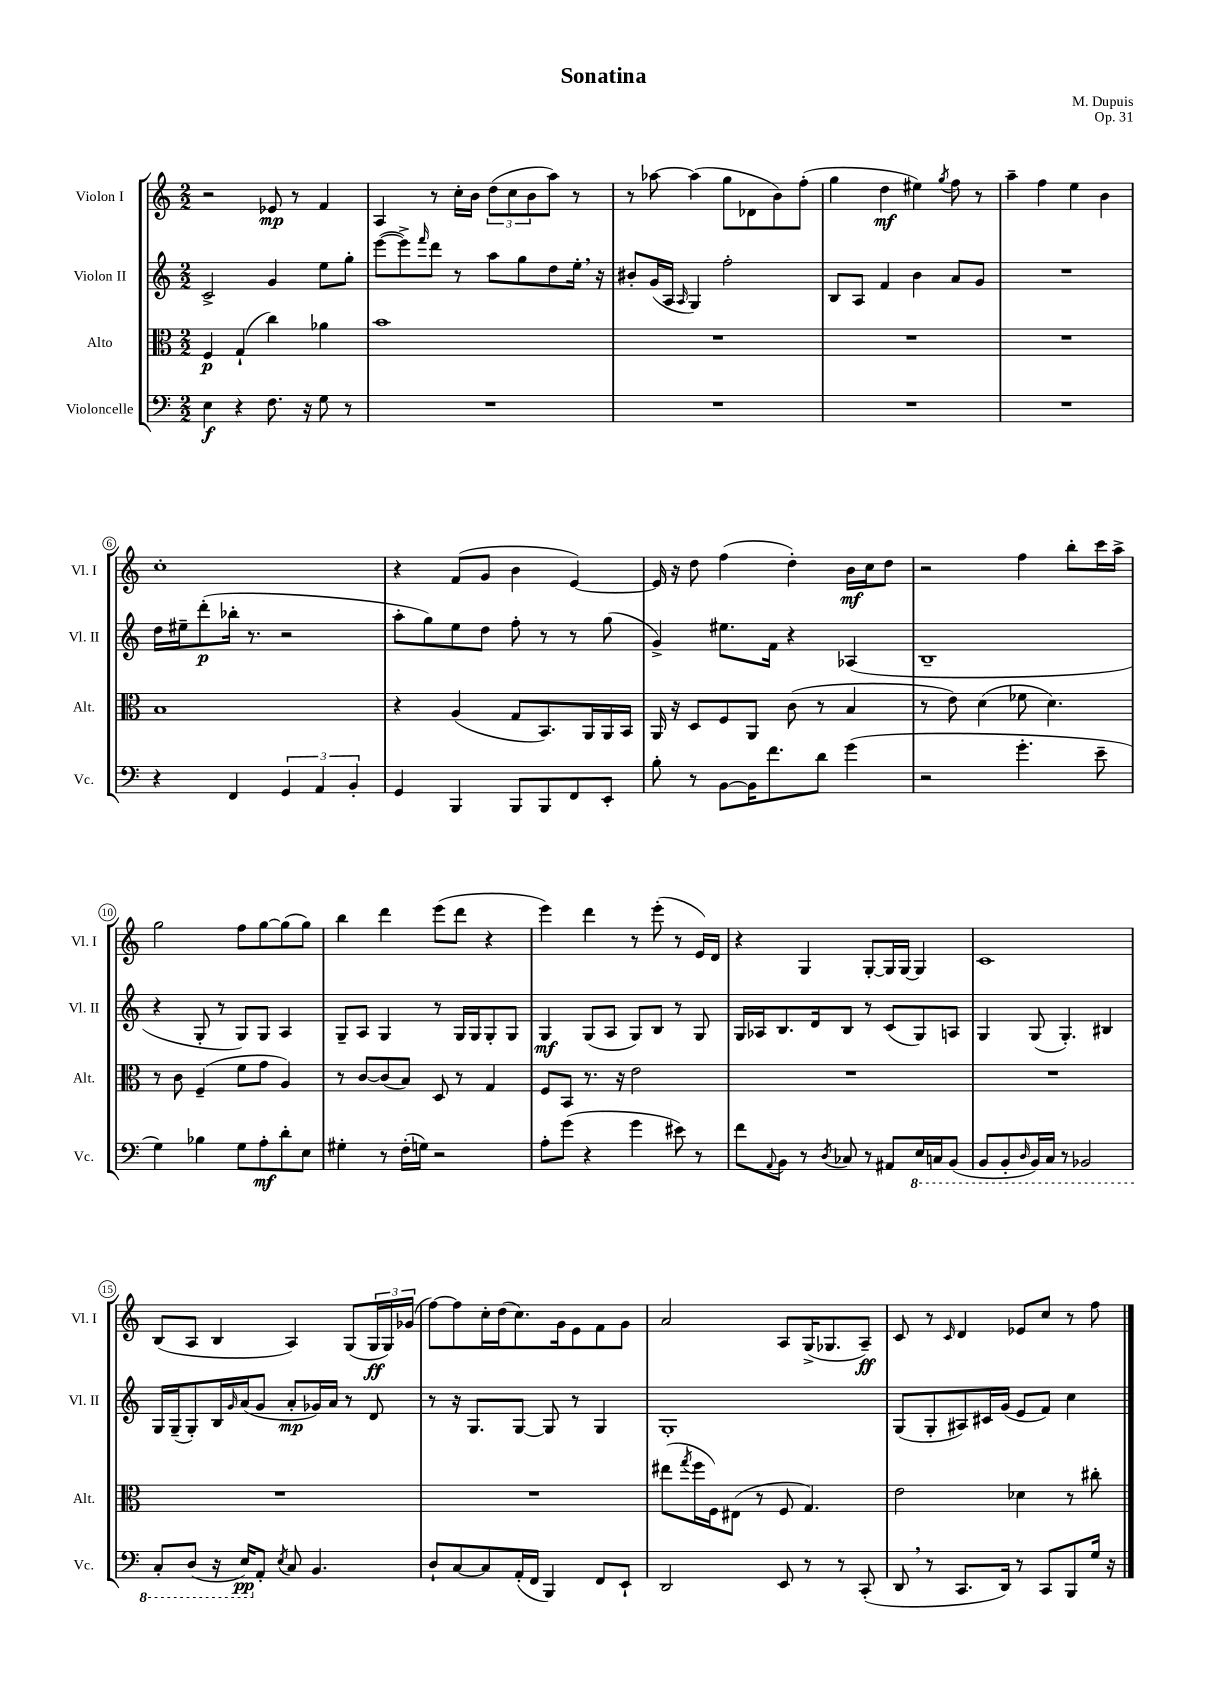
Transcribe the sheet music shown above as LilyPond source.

\header { title = "Sonatina" composer = "M. Dupuis" opus = "Op. 31" }
<<
\new StaffGroup <<
\new Staff = "s0" \with { instrumentName = "Violon I" shortInstrumentName = "Vl. I" } {
    \clef treble \key c \major \numericTimeSignature \time 2/2
    r2 ees'8\mp r8 f'4 |
    a4 r8 c''16-. b'16 \tuplet 3/2 { d''8( c''8 b'8 } a''8) r8 |
    r8 aes''8~ aes''4( g''8 des'8 b'8) f''8-.( |
    g''4 d''4\mf eis''4) \acciaccatura { g''8 } f''8 r8 |
    a''4-- f''4 e''4 b'4 |
    c''1-. |
    r4 f'8( g'8 b'4 e'4~) |
    e'16 r16 d''8 f''4( d''4-.) b'16\mf c''16 d''8 |
    r2 f''4 b''8-. c'''16 a''16-> |
    g''2 f''8 g''8~ g''8( g''8) |
    b''4 d'''4 e'''8( d'''8 r4 |
    e'''4) d'''4 r8 e'''8-.( r8 e'16) d'16 |
    r4 g4 g8~-. g16 g16~ g4 |
    c'1 |
    b8( a8 b4 a4) g8( \tuplet 3/2 { g16\ff g16) ges'16( } |
    f''8~) f''8 c''16-. d''16( c''8.) g'16 e'8 f'8 g'8 |
    a'2 a8 g16->( ges8. a8--\ff) |
    c'8 r8 \grace { c'16 } d'4 ees'8 c''8 r8 f''8 \bar "|." |
}
\new Staff = "s1" \with { instrumentName = "Violon II" shortInstrumentName = "Vl. II" } {
    \clef treble \key c \major \numericTimeSignature \time 2/2
    c'2-> g'4 e''8 g''8-. |
    e'''8~( e'''8->) \grace { f'''16 } d'''8 r8 a''8 g''8 d''8 e''16-. \breathe r16 |
    bis'8-. g'16( a16 \grace { a16 } g4) f''2-. |
    b8 a8 f'4 b'4 a'8 g'8 |
    R1 |
    d''16 eis''16-- d'''8-.\p( bes''16-. r8. r2 |
    a''8-. g''8) e''8 d''8 f''8-. r8 r8 g''8( |
    g'4->) eis''8. f'16 r4 aes4( |
    b1-- |
    r4 g8-. r8 g8) g8 a4 |
    g8-- a8 g4 r8 g16 g16 g8-. g8 |
    g4\mf g8( a8 g8) b8 r8 g8 |
    g16 aes16 b8. d'16 b8 r8 c'8( g8) a8 |
    g4 g8( g4.-.) bis4 |
    g16 g16--( g8-.) b16 \grace { g'16 } a'16( g'8 a'8-.\mp ges'16) a'16 r8 d'8 |
    r8 r16 g8. g8~ g8 r8 g4 |
    g1-. |
    g8( g8-. ais8) cis'16 g'16( e'8 f'8) c''4 \bar "|." |
}
\new Staff = "s2" \with { instrumentName = "Alto" shortInstrumentName = "Alt." } {
    \clef alto \key c \major \numericTimeSignature \time 2/2
    f4\p g4-!( c''4) aes'4 |
    b'1 |
    R1 |
    R1 |
    R1 |
    b1 |
    r4 a4( g8 b,8.) a,16 a,16 b,16 |
    a,16 r16 d8 f8 a,8 c'8( r8 b4 |
    r8 e'8) d'4( fes'8 d'4.) |
    r8 c'8 f4--( f'8 g'8 a4) |
    r8 c'8~ c'8( b8) d8 r8 g4 |
    f8 b,8 r8. r16 e'2 |
    R1 |
    R1 |
    R1 |
    R1 |
    eis''8( \acciaccatura { g''8 } f''16 f16) eis8( r8 f8 g4.) |
    e'2 des'4 r8 cis''8-. \bar "|." |
}
\new Staff = "s3" \with { instrumentName = "Violoncelle" shortInstrumentName = "Vc." } {
    \clef bass \key c \major \numericTimeSignature \time 2/2
    e4\f r4 f8. r16 g8 r8 |
    R1 |
    R1 |
    R1 |
    R1 |
    r4 f,4 \tuplet 3/2 { g,4 a,4 b,4-. } |
    g,4 b,,4 b,,8 b,,8 f,8 e,8-. |
    b8-. r8 b,8~ b,16 f'8. d'8 g'4( |
    r2 g'4.-. e'8-- |
    g4) bes4 g8 a8-.\mf d'8-. e8 |
    gis4-. r8 f16-.( g16) r2 |
    a8-. g'8( r4 g'4 eis'8) r8 |
    f'8 \appoggiatura { a,8 } b,8 r8 \acciaccatura { d8 } ces8 r8 ais,8 \ottava #-1 e,16 c,!16 b,,8( |
    b,,8 b,,8-. \grace { d,16 } b,,16) c,16 r8 bes,,2 |
    c,8-. d,8( r16 e,16\pp) \ottava #0 a,8-. \acciaccatura { e8 } c8 b,4. |
    d8-! c8~ c8 a,16-.( f,16 b,,4) f,8 e,8-! |
    d,2 e,8 r8 r8 c,8-.( |
    d,8 \breathe r8 c,8. d,16) r8 c,8 b,,8 g16 r16 \bar "|." |
}
>>
>>
\layout { \context { \Score \override BarNumber.stencil = #(make-stencil-circler 0.1 0.3 ly:text-interface::print) } }
